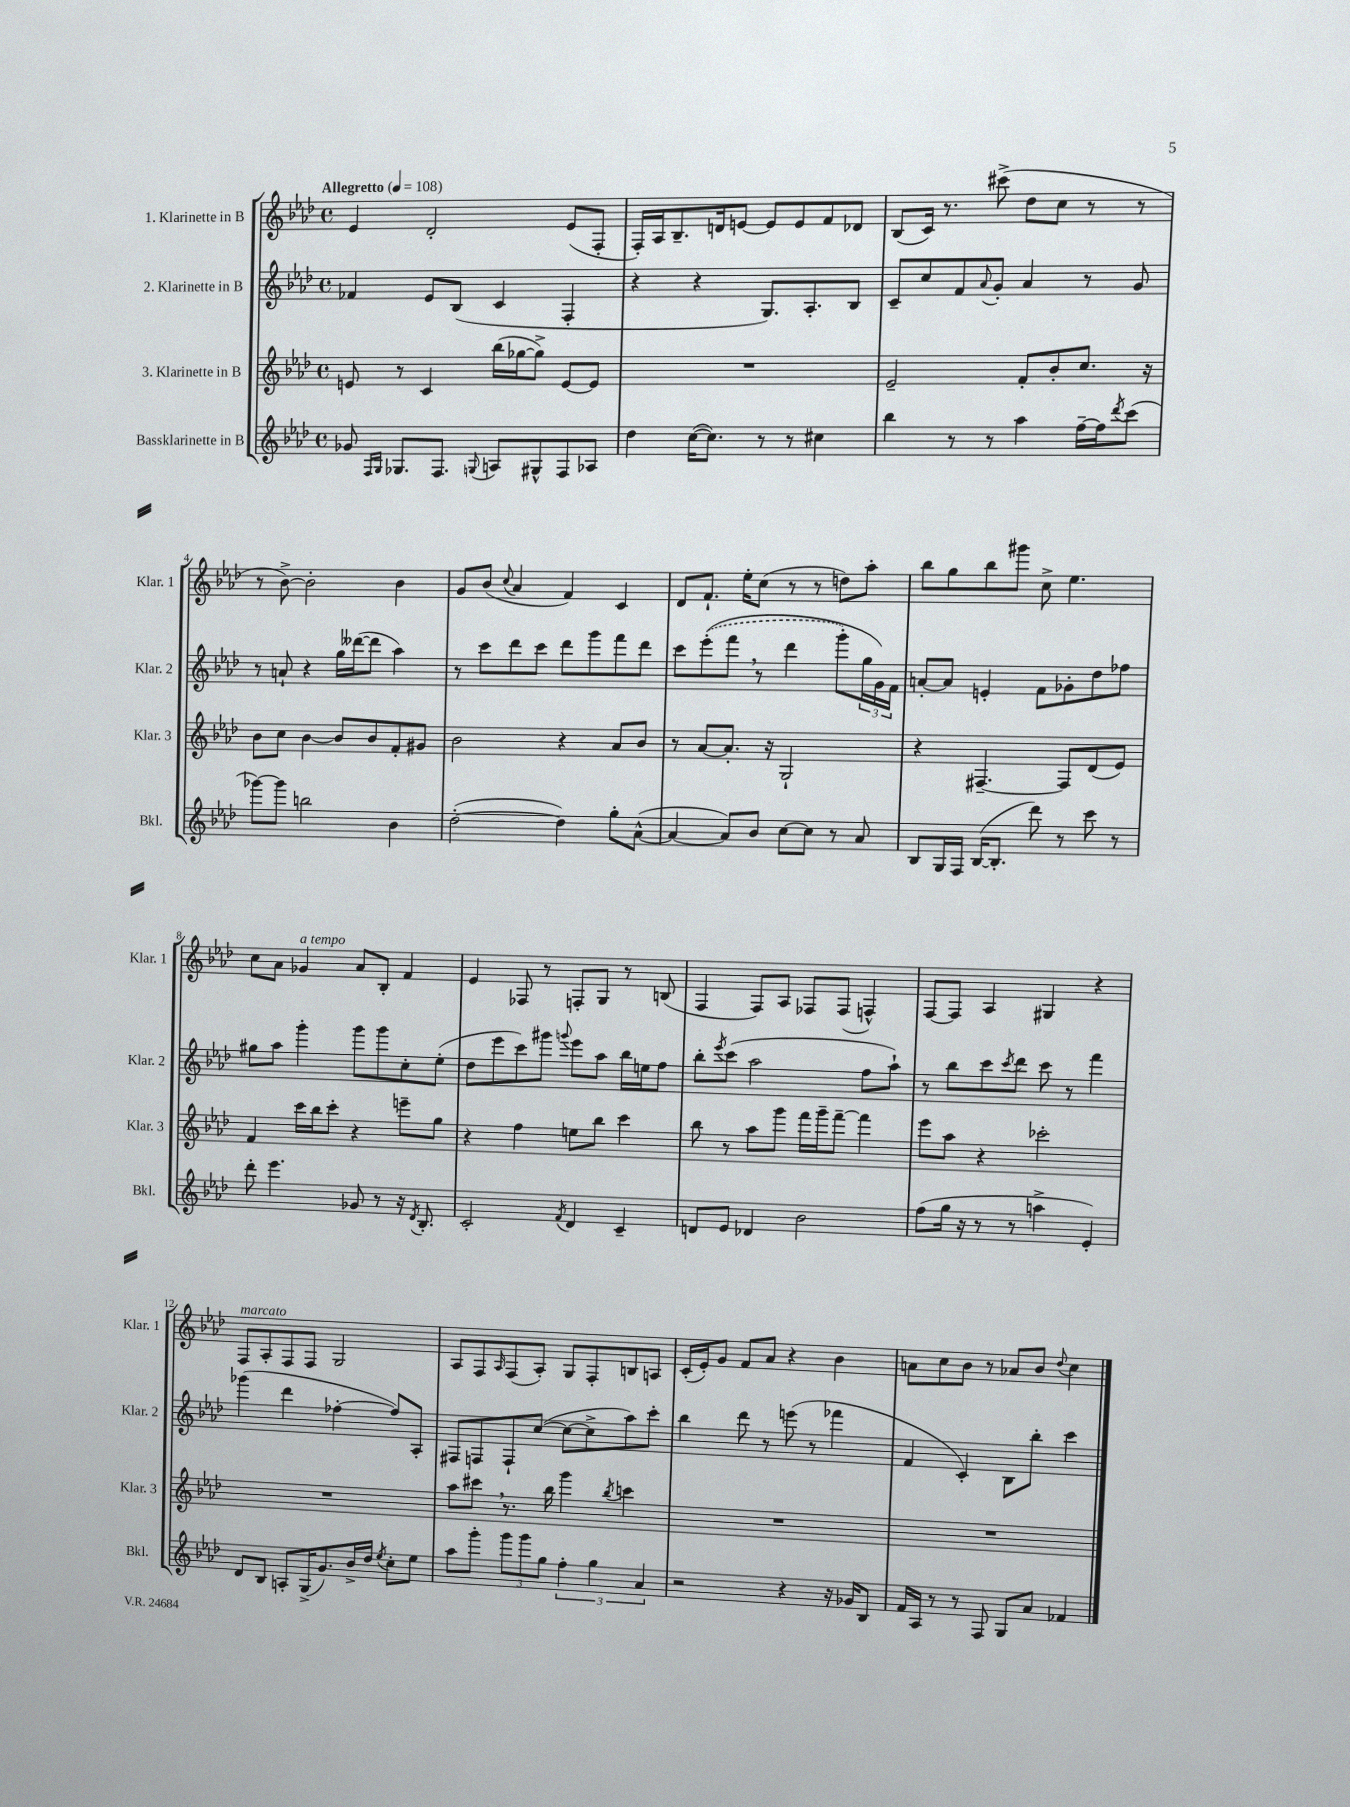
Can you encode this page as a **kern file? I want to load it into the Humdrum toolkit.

**kern	**kern	**kern	**kern
*part4	*part3	*part2	*part1
*staff4	*staff3	*staff2	*staff1
*I"Bassklarinette in B	*I"3. Klarinette in B	*I"2. Klarinette in B	*I"1. Klarinette in B
*I'Bkl.	*I'Klar. 3	*I'Klar. 2	*I'Klar. 1
*clefG2	*clefG2	*clefG2	*clefG2
*k[b-e-a-d-]	*k[b-e-a-d-]	*k[b-e-a-d-]	*k[b-e-a-d-]
*M4/4	*M4/4	*M4/4	*M4/4
*met(c)	*met(c)	*met(c)	*met(c)
*MM108	*MM108	*MM108	*MM108
=1	=1	=1	=1
!	!	!	!LO:TX:a:B:t=Allegretto
8g-X/	8en/	4f-X/	4e-/
16qqF/LL	.	.	.
16qqG/JJ	.	.	.
8.G-X/L	8r	.	.
.	4c/	8e-/L	2d-'/
8.F/J	.	.	.
.	.	(8B-/J	.
8qqGn/	.	.	.
8An/L	(16bb-\LL	4c/	.
.	[16gg-X\J	.	.
8G#X^^/	8gg-^\J])	.	.
8F/	[8e/L	4F'/	(8e-/L
8A-X/J	8e/J]	.	8F'/J
=2	=2	=2	=2
4dd-\	1r	4r	16F'/LL)
.	.	.	16A-/J
.	.	.	8.B-~/
([16cc\KL	.	4r	.
8.cc\J])	.	.	16dn/k
.	.	.	[8en/J
8r	.	8.G/L)	8e/L]
8r	.	.	8e/
.	.	8.A-'/	.
4cc#X\	.	.	8f/
.	.	8B-/J	8d-X/J
=3	=3	=3	=3
4bb-\	2e-~/	8c~/L	(8B-/L
.	.	8cc/	16c/Jk)
.	.	.	8.r
8r	.	8f/	.
.	.	8qqa-/	.
8r	.	8g'/J	(8ccc#X^\
4aa-\	8f'/L	4a-/	8dd-\L
.	8b-'/	.	8cc\J
[16ff~\LL	8.cc/J	8r	8r
16ff\J]	.	.	.
8qddd-/	.	.	.
(8ccc\J	.	8g/	8r
.	16r	.	.
!!LO:LB:g=z
=4	=4	=4	=4
[8ggg-X\L)	8b-\L	8r	8r
8ggg-\J]	8cc\J	8an`/	[8b-^\)
2bbn\	[4b-\	4r	2b-'\]
.	8b-/L]	16gg\LL	.
.	.	([16ddd--X\J	.
.	8b-/	8ddd--\J]	.
4b-\	8f'/	4aa-\)	4b-\
.	8g#X/J	.	.
=5	=5	=5	=5
([2dd-'\	2b-\	8r	8g/L
.	.	8ccc\L	(8b-/J
.	.	.	8qqcc/
.	.	8ddd-\	4a-/
.	.	8ccc\J	.
4dd-\])	4r	8ddd-\L	4f/)
.	.	8ggg\	.
8gg'\L	8a-/L	8fff\	4c/
([8a-^^\J	8b-/J	8ddd-\J	.
=6	=6	=6	=6
4a-/_	8r	8ccc\L	8d-/L
.	[8a-/L	((8eee-'\	8.f`/J
8a-/L])	8.a-'/J]	8fff,\J	.
.	.	.	16ee-'\KL
8b-/J	.	8r	(8cc\J
.	16r	.	.
[8cc\L	2G`/	4ddd-\	8r
8cc\J]	.	.	8r
8r	.	8ggg'\L)	8ddn\L)
8a-/	.	24gg\L	8aa-'\J
.	.	24g\)	.
.	.	24f\JJ	.
=7	=7	=7	=7
8B-/L	4r	[8an'/L	8bb-\L
16G/L	.	8a/J]	8gg\
16F/JJ	.	.	.
([16B-/KL	[4.F#X~/	4en'/	8bb-\
8.B-'/J]	.	.	.
.	.	.	8ggg#X\J
8ddd-\)	.	8f\L	8cc^\
8r	8F#/L]	8g-X'\	4.ee-\
8ccc\	(8d-/	8dd-\	.
8r	8e-/J)	8ff-X\J	.
!!LO:LB:g=z
=8	=8	=8	=8
8ddd-'\	4f/	8gg#X\L	8cc\L
4.eee-\	.	8aa-\J	8a-\J
!	!	!	!LO:TX:a:i:t=a tempo
.	16ccc\LL	4ggg'\	4g-X/
.	16bb-\J	.	.
.	8ccc'\J	.	.
8g-X/	4r	8ggg\L	8a-/L
8r	.	8ggg\	8B-'/J
16r	8eeen~\L	8cc'\	4f/
8qd-/	.	.	.
8.B-'/	.	.	.
.	8gg\J	(8ee-'\J	.
=9	=9	=9	=9
2c'/	4r	8dd-\L	4e-/
.	.	8eee-\	.
.	4ff\	8ccc\)	8F-X/
.	.	8ggg#X\J	8r
8qf/	.	8qqgggn/	.
4d-/	8een\L	8eee-\L	8Fn'/L
.	8bb-\J	8aa-\J	8G/J
4c~/	4ccc\	16bb-\LL	8r
.	.	16een\J	.
.	.	8ff\J	(8Bn/
=10	=10	=10	=10
8dn/L	8bb-\	8bb-'\L	4F/
.	.	8qeee-/	.
8e-/J	8r	(8ccc\J	.
4d-X/	8aa-\L	2aa-\	8F/L)
.	8ggg\J	.	8A-/J
2b-\	16fff\LL	.	8F-X/L
.	16ggg~\J	.	.
.	[8fff~\J	.	(8F-/J
.	4fff\]	8ff\L	4Fn^^/)
.	.	8aa-`\J)	.
=11	=11	=11	=11
(8ff\L	8eee-\L	8r	[8F/L
16gg\Jk	8aa-\J	8bb-\L	8F/J]
16r	.	.	.
8r	4r	8ccc\	4A-/
.	.	8qccc/	.
8r	.	8ddd-\J	.
4aan^\	2ccc-X'\	8ccc\	4G#X/
.	.	8r	.
4e-'/)	.	4fff\	4r
!!LO:LB:g=z
=12	=12	=12	=12
!	!	!	!LO:TX:a:i:t=marcato
8d-/L	1r	(4ggg-X\	8F/L
8B-/J	.	.	8A-'/
8An'/L	.	4ddd-\	8F/
(16G^/K	.	.	8F/J
8.g/)	.	.	.
.	.	[4ff-X'\	2G/
16b-^/L	.	.	.
16dd-/JJ	.	.	.
8qee-/	.	.	.
8cc'\L	.	8ff-/L])	.
8ee-\J	.	8A-'/J	.
=13	=13	=13	=13
8aa-\L	8aa-\L	8F#X/L	8A-/L
8ggg'\J	8ccc#X,\J	8Fn/	8F/
.	.	.	16qqA-/
12ggg\L	8.r	8F`/	(8F/
12ggg\	.	.	.
.	.	([8cc/J	8A-'/J)
12gg\J	.	.	.
.	16bb-\	.	.
6ff'\	4ggg\	8cc\L_	8G/L
.	.	8cc^\]	8F'/
6gg\	.	.	.
.	8qbb-/	.	.
.	4cccn\	8aa-\)	8Bn/
6a-/	.	.	.
.	.	8ccc'\J	8An/J
=14	=14	=14	=14
2r	1r	4bb-\	(16c'/LL
.	.	.	16e-'/J)
.	.	.	8g/J
.	.	8ddd-\	8f/L
.	.	8r	8a-/J
4r	.	(8eeen\	4r
.	.	8r	.
16r	.	4fff-X\	4b-\
16g-X/KL	.	.	.
8B-/J	.	.	.
=15	=15	=15	=15
16f/LL	1r	4f/	8an\L
16A-/JJ	.	.	.
8r	.	.	8cc\
8r	.	4c'/)	8b-\J
8F/	.	.	8r
8G/L	.	8B-\L	8a-X/L
8a-/J	.	8bb-'\J	8b-/J
.	.	.	8qqdd-/
4f-X/	.	4ccc\	4cc\
==	==	==	==
*-	*-	*-	*-
